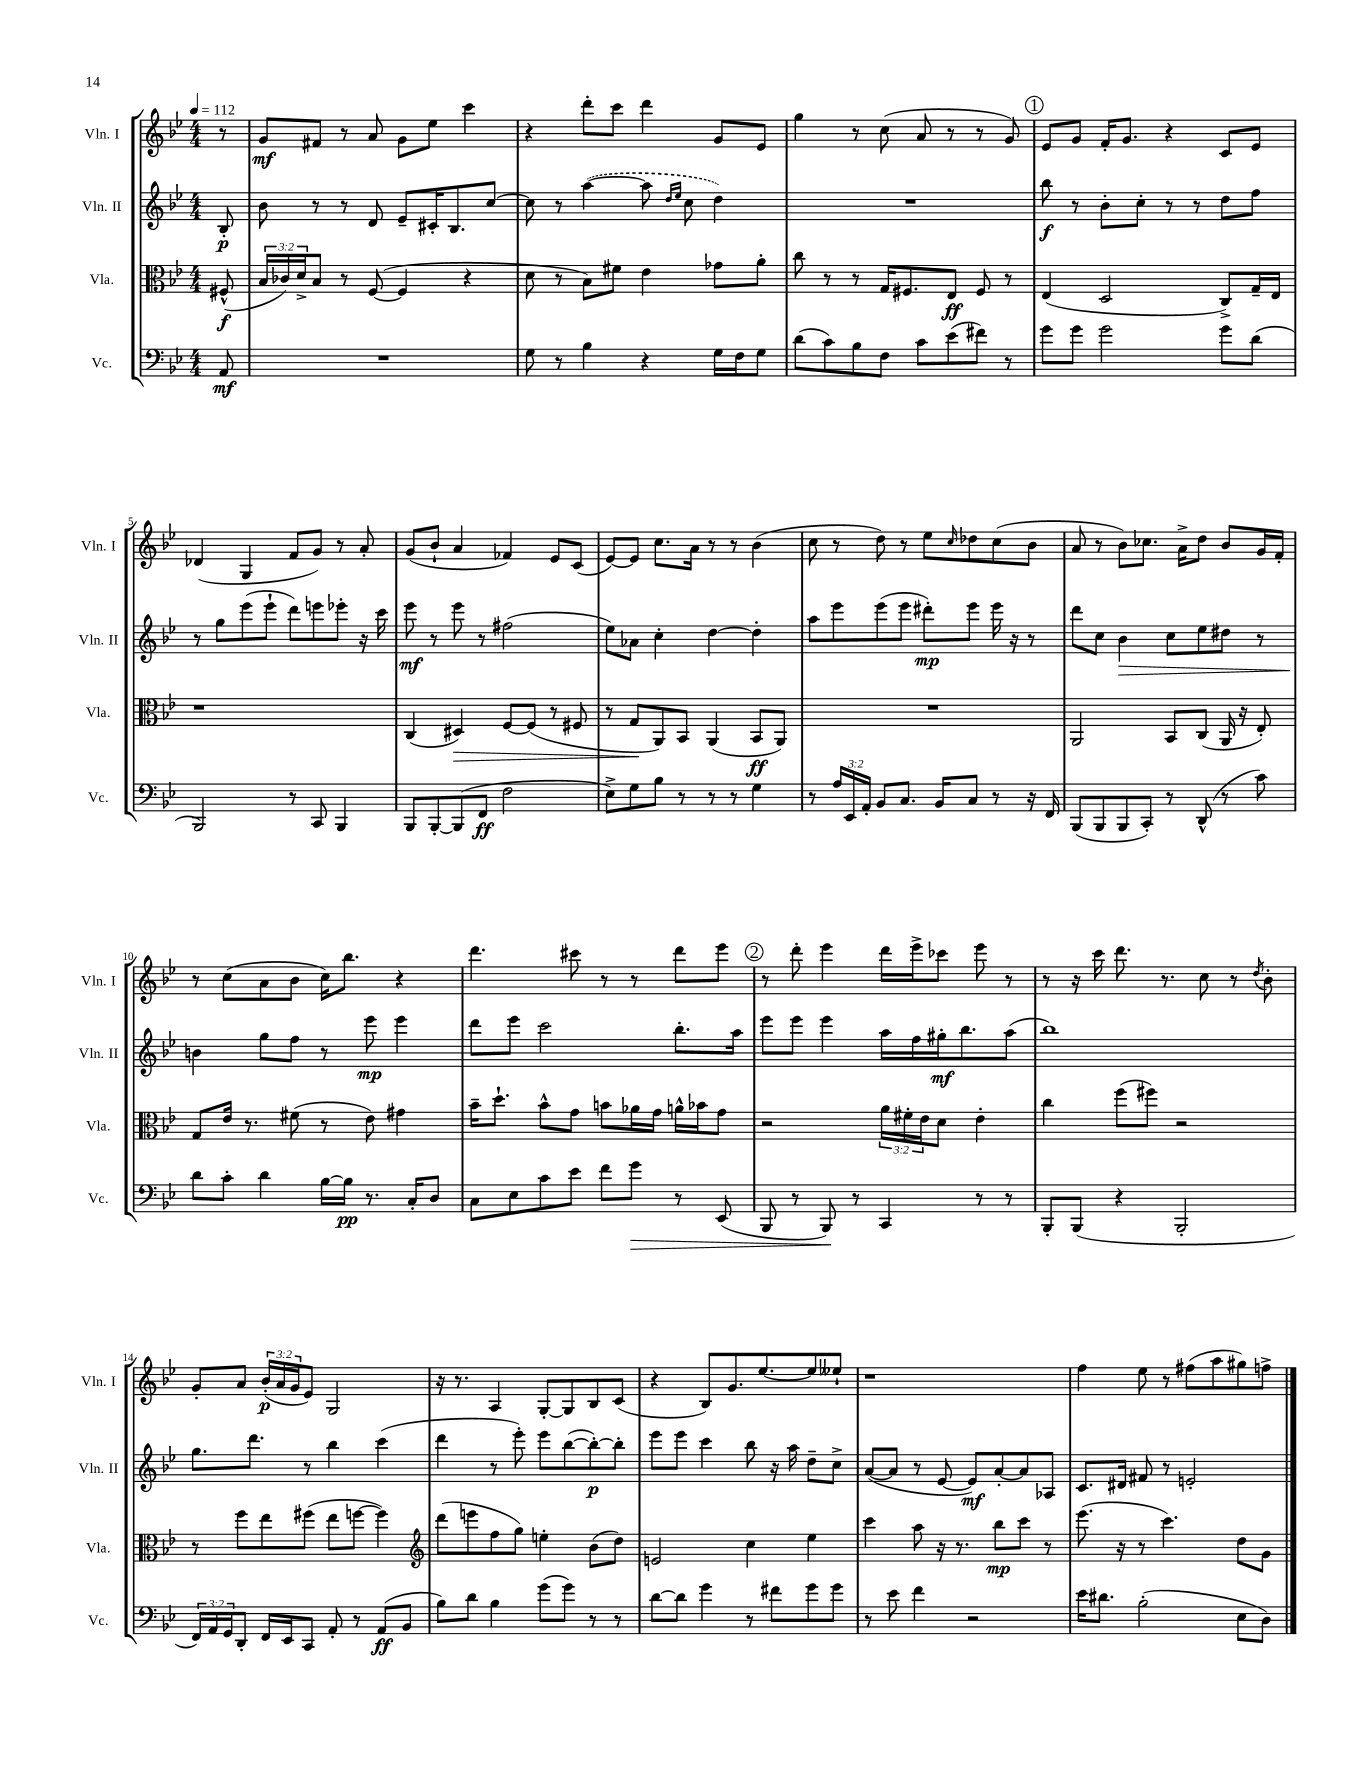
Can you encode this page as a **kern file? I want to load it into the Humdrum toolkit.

**kern	**kern	**kern	**kern
*staff4	*staff3	*staff2	*staff1
*clefF4	*clefC3	*clefG2	*clefG2
*k[b-e-]	*k[b-e-]	*k[b-e-]	*k[b-e-]
*M4/4	*M4/4	*M4/4	*M4/4
*MM112	*MM112	*MM112	*MM112
8AA	(8F#^^	8B-'	8r
=	=	=	=
1r	24B-	8b-	8g
.	24c-)	.	.
.	24d^	.	.
.	8B-	8r	8f#
.	8r	8r	8r
.	([8F	8d	8a
.	4F]	8e-~	8g
.	.	16c#'	8ee-
.	.	8.B-	.
.	4r	.	4ccc
.	.	[8cc	.
=	=	=	=
8G	8d	8cc]	4r
8r	8r	8r	.
4B-	8B-)	([4aa	8ddd'
.	8f#	.	8ccc
4r	4e-	8aa]	4ddd
.	.	16qqdd	.
.	.	16qqee-	.
.	.	8cc	.
16G	8g-	4dd)	8g
16F	.	.	.
8G	8a'	.	8e-
=	=	=	=
(8d	8cc	1r	4gg
8c)	8r	.	.
8B-	8r	.	8r
8F	16G	.	(8cc
.	8.F#	.	.
8c	.	.	8a
(8e-	8E-	.	8r
8f#)	8F#	.	8r
8r	8r	.	8g)
=	=	=	=
8g	(4E-	8bb-	8e-
8g	.	8r	8g
2g	2D	8b-'	16f'
.	.	.	8.g
.	.	8cc'	.
.	.	8r	4r
.	.	8r	.
8g	8C^)	8dd	8c
(8d	16G~	8ff	8e-
.	16E-	.	.
=	=	=	=
2BBB-)	1r	8r	(4d-
.	.	8gg	.
.	.	(8eee-	4G
.	.	8eee-`	.
8r	.	8ddd)	8f
8CC	.	8eee	8g)
4BBB-	.	8eee-'	8r
.	.	16r	8a'
.	.	16ccc	.
=	=	=	=
8BBB-	(4C	8eee-	(8g
[8BBB-'	.	8r	8b-`
(8BBB-]	4D#)	8eee-	4a
8FF	.	8r	.
2F	[8F	(2ff#	4f-)
.	(8F]	.	.
.	8r	.	8e-
.	8F#	.	(8c
=	=	=	=
8E-^)	8r	8ee-)	[8e-)
8G	8G	8a-	8e-]
8B-	8AA)	4cc'	8.cc
8r	8BB-	.	.
.	.	.	16a
8r	(4AA	[4dd	8r
8r	.	.	8r
4G	8BB-	4dd']	(4b-
.	8AA)	.	.
=	=	=	=
8r	1r	8aa	8cc
24A	.	8eee-	8r
24EE-	.	.	.
24AA'	.	.	.
8BB-	.	(8eee-	8dd)
8.C	.	8eee-	8r
.	.	8ddd#')	8ee-
16BB-	.	.	.
.	.	.	16qqcc
8C	.	8eee-	8dd-
8r	.	16eee-	(8cc
.	.	16r	.
16r	.	8r	8b-
16FF	.	.	.
=	=	=	=
(8BBB-	2AA	8ddd	8a
8BBB-	.	8cc	8r
8BBB-	.	4b-	8b-)
8CC')	.	.	8.cc-
8r	8BB-	8cc	.
.	.	.	16a^
(8DD^^	(8C	8ee-	8dd
8r	16AA	8dd#	8b-
.	16r	.	.
8c)	8E-')	8r	16g
.	.	.	16f'
=	=	=	=
8d	8G	4b	8r
8c'	16e-	.	(8cc
.	8.r	.	.
4d	.	8gg	8a
.	(8f#	8ff	8b-
[16B-	8r	8r	16cc)
16B-]	.	.	8.bb-
8.r	8e-)	8eee-	.
.	4g#	4eee-	4r
16C'	.	.	.
8D	.	.	.
=	=	=	=
8C	16b-~	8ddd	4.ddd
.	8.dd`	.	.
8E-	.	8eee-	.
8c	8b-^^	2ccc	.
8e-	8g	.	8ccc#
8f	8b	.	8r
8g	16a-	.	8r
.	16g	.	.
8r	16a^^	8.bb-'	8ddd
.	16b-	.	.
(8EE-	8g	.	8eee-
.	.	16aa	.
=	=	=	=
8BBB-	2r	8eee-	8r
8r	.	8eee-	8ddd'
8BBB-)	.	4eee-	4eee-
8r	.	.	.
4CC	24a	16aa	16ddd
.	24f#'	.	.
.	.	16ff	16eee-^
.	24e-	.	.
.	8d	16gg#'	8ccc-
.	.	8.bb-	.
8r	4e-'	.	8eee-
8r	.	(8aa	8r
=	=	=	=
8BBB-'	4cc	1bb-)	8r
(8BBB-	.	.	16r
.	.	.	16ccc
4r	(8ff	.	8.ddd
.	8ff#)	.	.
.	.	.	8.r
2BBB-'	2r	.	.
.	.	.	8cc
.	.	.	8r
.	.	.	8qdd
.	.	.	8b-'
=	=	=	=
24FF)	8r	8.gg	8g'
24AA	.	.	.
24GG	.	.	.
8DD'	8ff	.	8a
.	.	8.ddd	.
16FF	8ee-	.	(24b-'
.	.	.	24a
16EE-	.	.	.
.	.	.	24g
8CC	(8ff#	8r	8e-)
8AA'	8ee-	4bb-	2G
8r	[8ff	.	.
(8AA	4ff])	(4ccc	.
8BB-	.	.	.
=	=	=	=
*	*clefG2	*	*
8B-)	(8ddd	4ddd	16r
.	.	.	8.r
8d	8eee	.	.
4B-	8ff	8r	4A
.	8gg)	8eee-')	.
(8g	4ee'	8eee-	[8G'
8g)	.	([8bb-	8G]
8r	(8b-	8bb-'_)	8B-
8r	8dd)	8bb-']	(8c
=	=	=	=
[8d	2e	8eee-	4r
8d]	.	8eee-	.
4g	.	4ccc	8B-)
.	.	.	8.g
8r	4cc	8bb-	.
.	.	.	[8.ee-
8f#	.	16r	.
.	.	16aa	.
8g	4ee-	8dd~	8ee-]
8g	.	8cc^	8ee--`
=	=	=	=
8r	4ccc	([8a	1r
8e-	.	8a]	.
4f	8aa	8r	.
.	16r	[8e-	.
.	8.r	.	.
2r	.	8e-])	.
.	8bb-	[8a'	.
.	8ccc	8a]	.
.	8r	8A-	.
=	=	=	=
16e-	(8.eee-	8.c	4ff
8.d#	.	.	.
.	16r	16d#	.
(2B-'	8r	8f#	8ee-
.	4.ccc)	8r	8r
.	.	2e'	(8ff#
.	.	.	8aa
8E-	8dd	.	8gg#)
8D)	8g	.	8ff^
==	==	==	==
*-	*-	*-	*-
